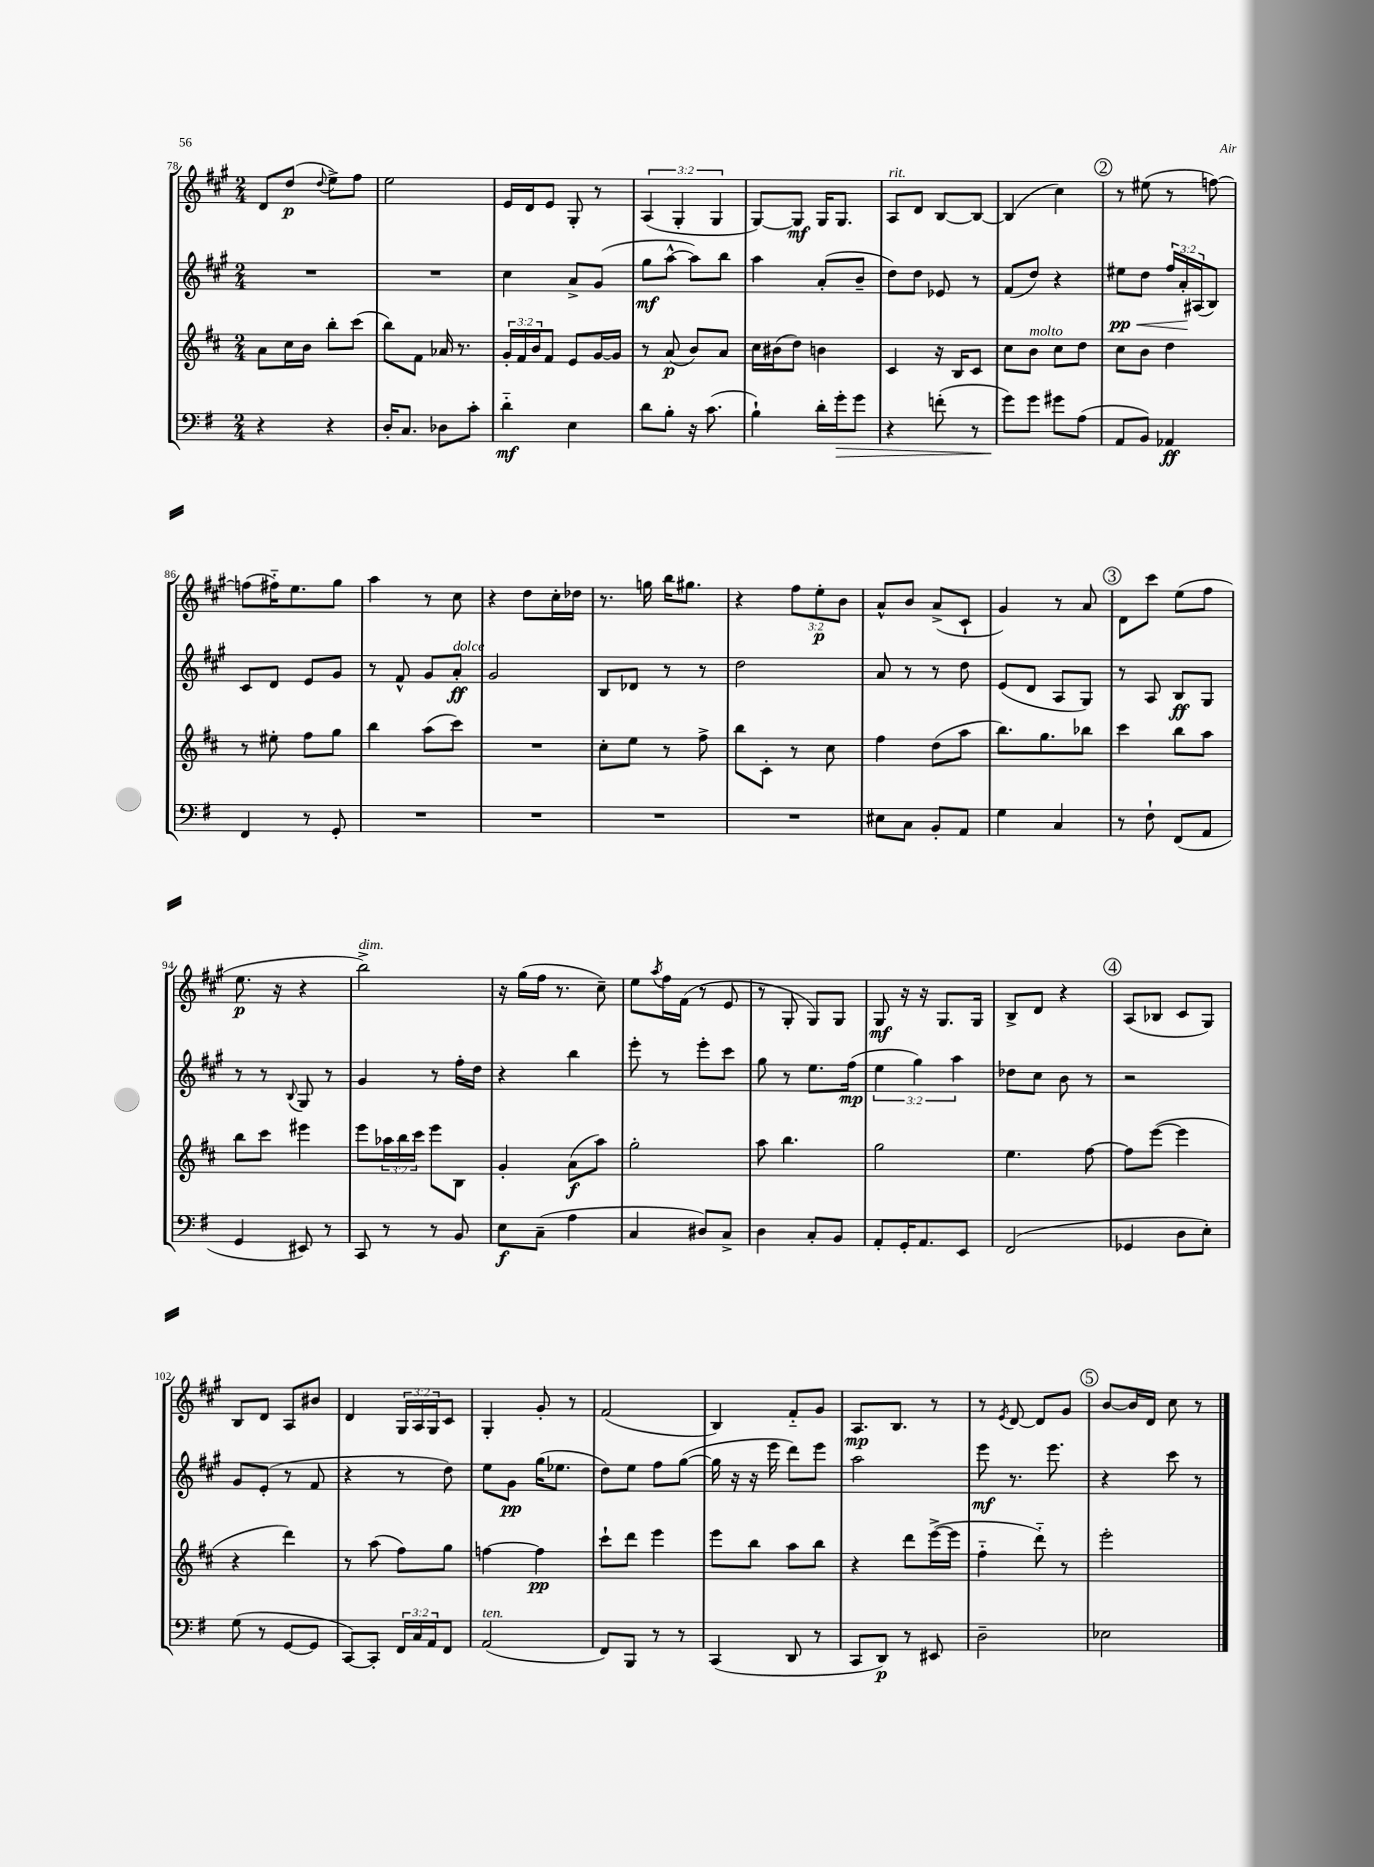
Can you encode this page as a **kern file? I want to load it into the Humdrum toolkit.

**kern	**kern	**kern	**kern
*staff4	*staff3	*staff2	*staff1
*clefF4	*clefG2	*clefG2	*clefG2
*k[f#]	*k[f#c#]	*k[f#c#g#]	*k[f#c#g#]
*M2/4	*M2/4	*M2/4	*M2/4
4r	8a	2r	8d
.	16cc#	.	(8dd
.	16b	.	.
.	.	.	8qqdd
4r	8bb'	.	8ee^)
.	(8ccc#	.	8ff#
=	=	=	=
16D'	8bb)	2r	2ee
8.C	.	.	.
.	8f#	.	.
8D-	16a-	.	.
.	8.r	.	.
8c'	.	.	.
=	=	=	=
4d'~	24g'	4cc#	16e
.	24f#	.	.
.	.	.	16d
.	24b	.	.
.	8f#	.	8e
4E	8e	8a^	8G#'
.	[16g	(8g#	8r
.	16g]	.	.
=	=	=	=
8d	8r	8gg#	(6A
8B'	(8a	[8aa^^	.
.	.	.	6G#'
16r	8b)	8aa])	.
(8.c	.	.	.
.	.	.	6G#
.	8a	8bb	.
=	=	=	=
4B`)	16cc#	4aa	[8G#)
.	(16b#	.	.
.	8dd)	.	8G#]
16d'	4b	(8a'	16G#
16g'	.	.	8.G#
8g	.	8b~	.
=	=	=	=
4r	4c#	8dd)	8A
.	.	8dd	8d
(8f'	16r	8e-	[8B
.	16B	.	.
8r	8c#	8r	8B_
=	=	=	=
8g)	8cc#	(8f#	(4B]
8g	8b	8dd)	.
8g#	8cc#	4r	4cc#)
(8A	8dd	.	.
=	=	=	=
8AA	8cc#	8ee#	8r
8BB)	8b	8dd	(8ee#
4AA-	4dd	24ff#	8r
.	.	24a'	.
.	.	(24A#	.
.	.	8B)	[8ff)
=	=	=	=
4FF#	8r	8c#	(8ff]
.	8ee#'	8d	16ff#'~)
.	.	.	8.ee
8r	8ff#	8e	.
8GG'	8gg	8g#	8gg#
=	=	=	=
2r	4bb	8r	4aa
.	.	8f#^^	.
.	(8aa	8g#	8r
.	8ccc#)	8a'	8cc#
=	=	=	=
2r	2r	2g#	4r
.	.	.	8dd
.	.	.	16cc#'
.	.	.	16dd-
=	=	=	=
2r	8cc#'	8B	8.r
.	8ee	8d-	.
.	.	.	16gg
.	8r	8r	16bb
.	.	.	8.gg#
.	8ff#^	8r	.
=	=	=	=
2r	8bb	2dd	4r
.	8c#'	.	.
.	8r	.	12ff#
.	.	.	12ee'
.	8cc#	.	.
.	.	.	12b
=	=	=	=
8E#	4ff#	8a	8a^^
8C	.	8r	8b
8BB'	(8dd	8r	(8a^
8AA	8aa	8dd	8c#`
=	=	=	=
4G	8.bb)	(8e	4g#)
.	.	8d	.
.	8.gg	.	.
4C	.	8A	8r
.	8bb-	8G#)	8a
=	=	=	=
8r	4ccc#	8r	8d
8F#`	.	8A	8ccc#
(8FF#	8bb	8B	(8ee
8AA	8aa	8G#	8ff#
=	=	=	=
4GG	8bb	8r	8.ee
.	8ccc#	8r	.
.	.	.	16r
.	.	8qqB	.
8EE#)	4eee#	8G#	4r
8r	.	8r	.
=	=	=	=
8CC	8eee	4g#	2bb^)
8r	24aa-	.	.
.	24bb	.	.
.	24ccc#	.	.
8r	8eee	8r	.
8BB	8B	16ff#'	.
.	.	16dd	.
=	=	=	=
8E	4g'	4r	16r
.	.	.	(16gg#
(8C~	.	.	16ff#
.	.	.	8.r
4A	(8a	4bb	.
.	8aa)	.	8cc#~)
=	=	=	=
4C	2gg'	8eee'	8ee
.	.	.	8qaa
.	.	8r	16ff#
.	.	.	(16f#
8D#)	.	8eee'	8r
8C^	.	8ccc#	8e
=	=	=	=
4D	8aa	8gg#	8r
.	4.bb	8r	8G#'
8C'	.	8.ee	8G#)
8BB	.	.	8G#
.	.	(16ff#	.
=	=	=	=
8AA'	2gg	6ee	8G#
16GG'	.	.	16r
.	.	6gg#)	.
8.AA	.	.	16r
.	.	.	8.G#
.	.	6aa	.
8EE	.	.	.
.	.	.	16G#
=	=	=	=
(2FF#	4.ee	8dd-	8B^
.	.	8cc#	8d
.	.	8b	4r
.	[8ff#	8r	.
=	=	=	=
4GG-	8ff#]	2r	(8A
.	([8eee	.	8B-
8D	4eee]	.	8c#
8E')	.	.	8G#)
=	=	=	=
(8G	4r	8g#	8B
8r	.	(8e'	8d
[8GG	4ddd)	8r	8A
8GG]	.	8f#	8b#
=	=	=	=
[8CC)	8r	4r	4d
8CC']	(8aa	.	.
24FF#	8ff#)	8r	24G#
24C	.	.	24A
24AA	.	.	24G#
8FF#	8gg	8dd)	8c#
=	=	=	=
(2AA	[4ff	8ee	4G#'
.	.	8g#	.
.	4ff]	(16gg#	8g#'
.	.	8.ee-	.
.	.	.	8r
=	=	=	=
8FF#)	8ccc#`	8dd)	(2f#
8BBB	8ddd	8ee	.
8r	4eee	8ff#	.
8r	.	([8gg#	.
=	=	=	=
(4CC	8eee	16gg#]	4B)
.	.	16r	.
.	8bb	16r	.
.	.	16eee	.
8DD	8aa	8ddd)	8f#'~
8r	8bb	8eee	8g#
=	=	=	=
8CC	4r	2aa	8.A
8DD)	.	.	.
.	.	.	8.B
8r	8ddd	.	.
8EE#	([16eee^	.	8r
.	16eee]	.	.
=	=	=	=
2D~	4ff#'~	8eee	8r
.	.	.	8qe
.	.	8.r	[8d
.	8ddd'~)	.	8d]
.	.	8.eee	.
.	8r	.	8g#
=	=	=	=
2E-	2eee'	4r	[8b
.	.	.	16b]
.	.	.	16d
.	.	8ccc#	8cc#
.	.	8r	8r
==	==	==	==
*-	*-	*-	*-
